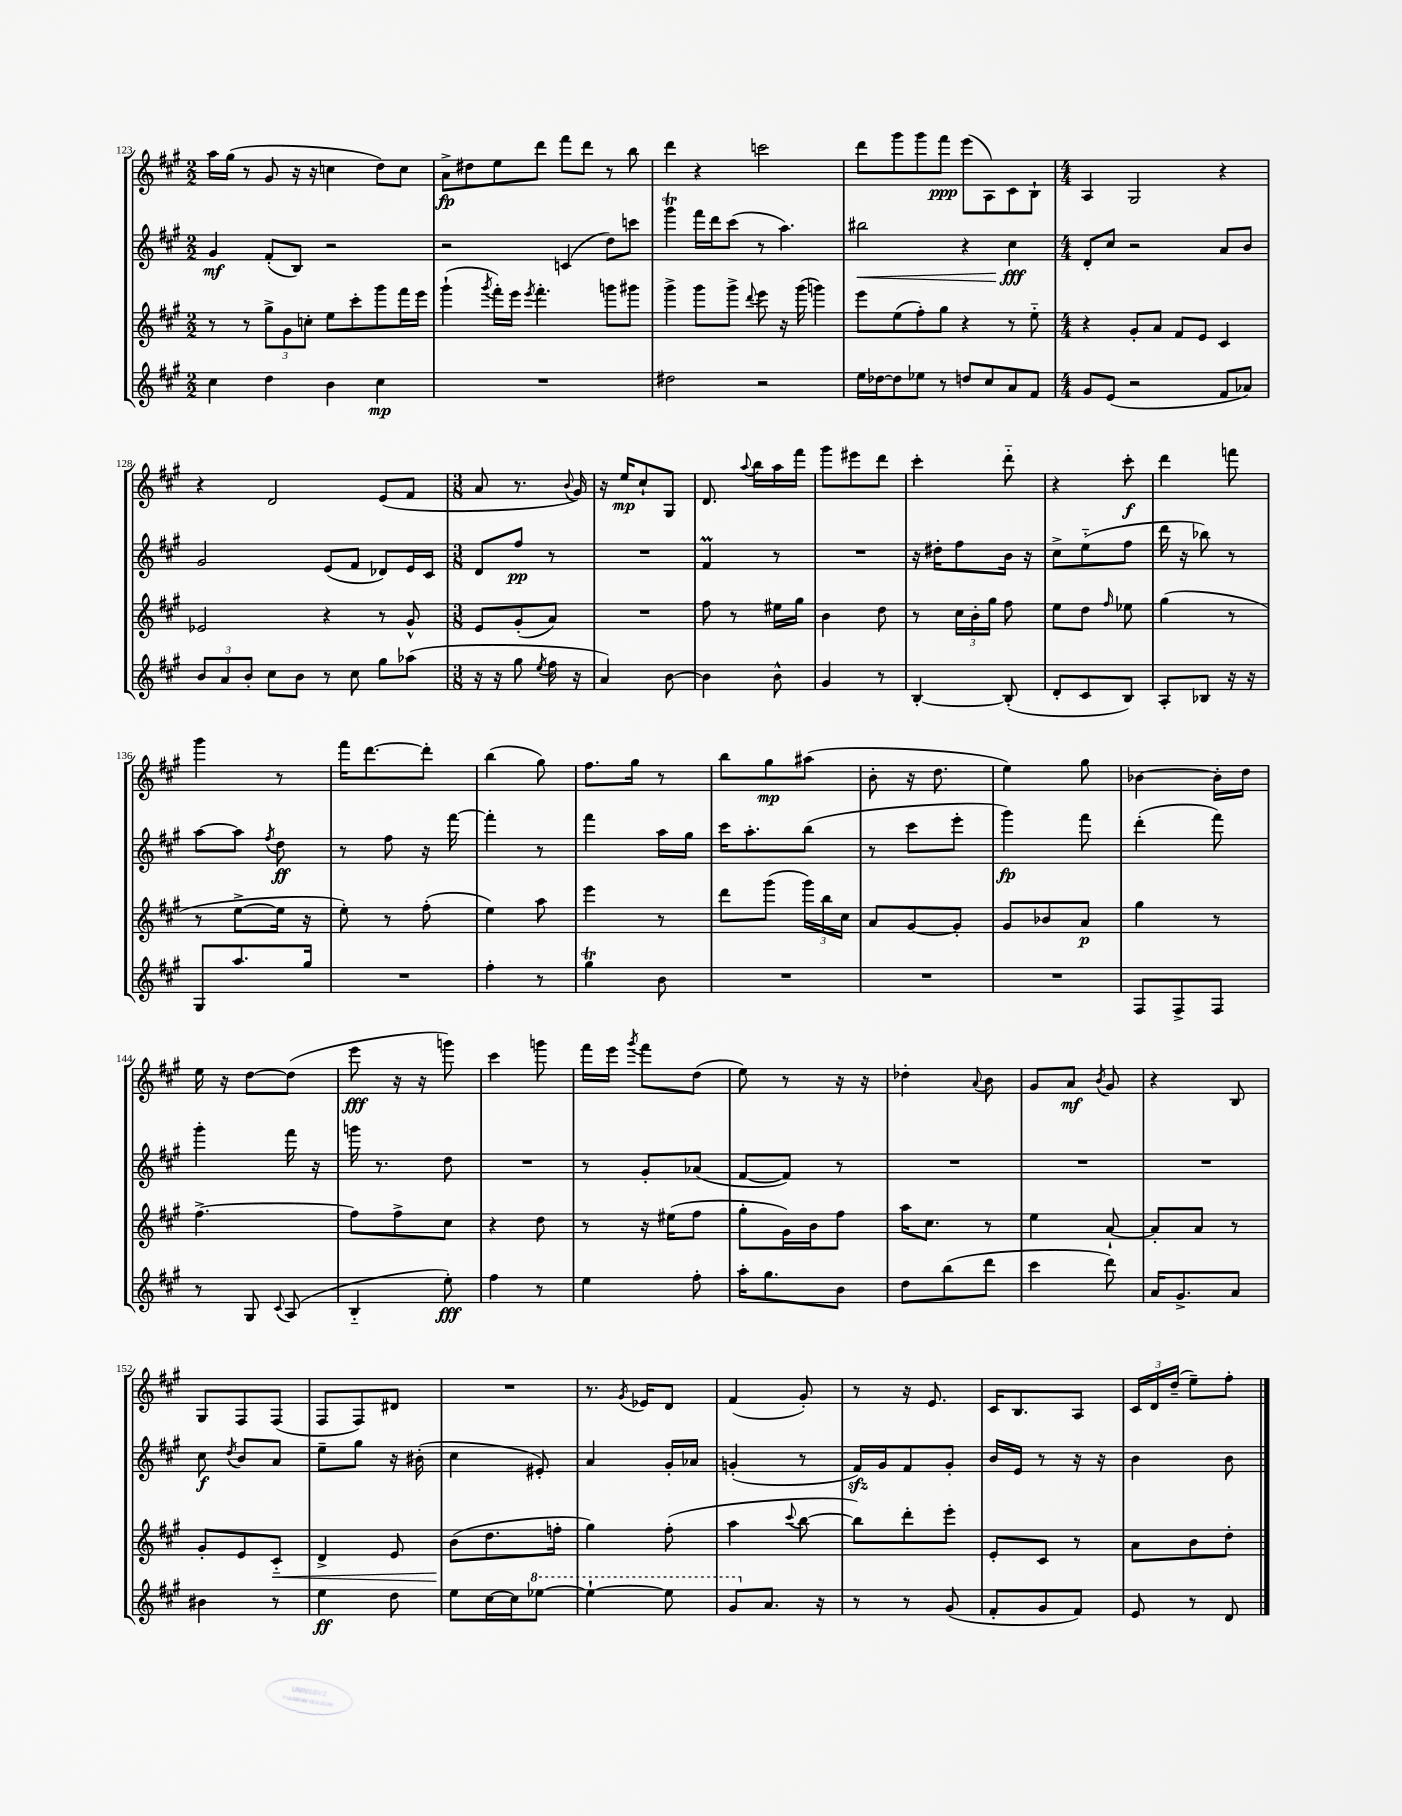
<<
\new StaffGroup <<
\new Staff = "s0" {
    \clef treble \key a \major \numericTimeSignature \time 2/2
    \autoBeamOff a''16[ gis''16]( r8 gis'8 r16 r16 c''4 d''8[) c''8] |
    a'8[->\fp dis''8 e''8 d'''8] fis'''8[ d'''8] r8 b''8 |
    d'''4 r4 c'''2 |
    d'''8[ gis'''8 gis'''8 fis'''8]\ppp e'''8[( a8) cis'8 b8]-! |
    \numericTimeSignature \time 4/4 a4 gis2 r4 |
    r4 d'2 e'8[( fis'8] |
    \numericTimeSignature \time 3/8 a'8 r8. \appoggiatura { b'8 } gis'16) |
    r16 e''16[\mp cis''8-! gis8] |
    d'8. \appoggiatura { a''8 } b''16[ a''16 fis'''16] |
    gis'''8[ eis'''8 d'''8] |
    cis'''4-. d'''8-_ |
    r4 cis'''8-.\f |
    d'''4 f'''8 |
    gis'''4 r8 |
    fis'''16[ d'''8.~ d'''8]-. |
    b''4( gis''8) |
    fis''8.[ gis''16] r8 |
    b''8[ gis''8\mp ais''8]( |
    b'8-. r16 d''8. |
    e''4) gis''8 |
    bes'4~ bes'16[-. d''16] |
    e''16 r16 d''8[~ d''8]( |
    e'''8\fff r16 r16 g'''8) |
    cis'''4 g'''8 |
    fis'''16[ e'''16] \acciaccatura { gis'''8 } fis'''8[ d''8]( |
    e''8) r8 r16 r16 |
    des''4-. \appoggiatura { a'8 } b'8 |
    gis'8[ a'8]\mf \acciaccatura { b'8 } gis'8 |
    r4 b8 |
    gis8[ fis8 fis8]( |
    fis8[ fis8) dis'8] |
    R4. |
    r8. \acciaccatura { gis'8 } ees'16[ d'8] |
    fis'4( gis'8-.) |
    r8 r16 e'8. |
    cis'16[ b8. a8] |
    \tuplet 3/2 { cis'16[ d'16 d''16]--( } e''8[--) fis''8]-. \bar "|." |
}
\new Staff = "s1" {
    \clef treble \key a \major \numericTimeSignature \time 2/2
    \autoBeamOff gis'4\mf fis'8[-.( b8]) r2 |
    r2 c'4( d''8[) c'''8] |
    gis'''4\trill fis'''16[ d'''16 cis'''8]( r8 a''4.) |
    bis''2\< r4 cis''4\fff\! |
    \numericTimeSignature \time 4/4 d'8[-. cis''8] r2 a'8[ b'8] |
    gis'2 e'8[( fis'8] des'8[) e'16 cis'16] |
    \numericTimeSignature \time 3/8 d'8[ fis''8]\pp r8 |
    R4. |
    fis'4\prall r8 |
    R4. |
    r16 dis''16[-. fis''8 b'16] r16 |
    cis''8[-> e''8-_( fis''8] |
    d'''16 r16 bes''8) r8 |
    a''8[~ a''8] \acciaccatura { fis''8 } d''8\ff |
    r8 fis''8 r16 fis'''16~ |
    fis'''4-. r8 |
    fis'''4 a''16[ gis''16] |
    cis'''16[ a''8.-. b''8]( |
    r8 cis'''8[ e'''8]-. |
    gis'''4\fp) fis'''8 |
    d'''4-.( fis'''8) |
    gis'''4-. fis'''16 r16 |
    g'''16 r8. d''8 |
    R4. |
    r8 gis'8[-. aes'8]( |
    fis'8[~ fis'8]) r8 |
    R4. |
    R4. |
    R4. |
    cis''8\f \acciaccatura { d''8 } b'8[ a'8] |
    e''8[-- gis''8] r16 bis'16-.( |
    cis''4 eis'8-.) |
    a'4 gis'16[-. aes'16] |
    g'4-.( r8 |
    fis'16[\sfz) gis'16 fis'8 gis'8]-. |
    b'16[ e'16] r8 r16 r16 |
    b'4 b'8 \bar "|." |
}
\new Staff = "s2" {
    \clef treble \key a \major \numericTimeSignature \time 2/2
    \autoBeamOff r8 r8 \tuplet 3/2 { gis''8[-> gis'8 c''8]-. } e''8[ cis'''8-. gis'''8 fis'''16 e'''16] |
    gis'''4-!( \acciaccatura { gis'''8 } fis'''16[-.) e'''16] \acciaccatura { e'''8 } fis'''4.-. g'''8[ gis'''8] |
    gis'''4-> gis'''8[ gis'''8]-> \appoggiatura { d'''8 } e'''8 r16 gis'''16( g'''4) |
    e'''8[ e''8( fis''8-.) gis''8] r4 r8 e''8-_ |
    \numericTimeSignature \time 4/4 r4 gis'8[-. a'8] fis'8[ e'8] cis'4 |
    ees'2 r4 r8 gis'8-^ |
    \numericTimeSignature \time 3/8 e'8[ gis'8-.( a'8]) |
    R4. |
    fis''8 r8 eis''16[ gis''16] |
    b'4 d''8 |
    r8 \tuplet 3/2 { cis''16[ b'16-. gis''16] } fis''8 |
    e''8[ d''8] \grace { fis''16 } ees''8 |
    gis''4( r8 |
    r8 e''8[~-> e''16] r16 |
    e''8-.) r8 fis''8-.( |
    e''4) a''8 |
    e'''4 r8 |
    d'''8[ gis'''8]( \tuplet 3/2 { gis'''16[) b''16 cis''16] } |
    a'8[ gis'8~ gis'8]-. |
    gis'8[ bes'8 a'8]\p |
    gis''4 r8 |
    fis''4.~-> |
    fis''8[ fis''8-> cis''8] |
    r4 d''8 |
    r8 r16 eis''16[( fis''8] |
    gis''8[-. gis'16) b'16 fis''8] |
    a''16[ cis''8.] r8 |
    e''4 a'8~-! |
    a'8[-. a'8] r8 |
    gis'8[-. e'8 cis'8]-_\< |
    d'4-> e'8 |
    b'8[\!( d''8. f''16]-. |
    gis''4) fis''8-.( |
    a''4 \appoggiatura { cis'''8 } b''8~ |
    b''8[) d'''8-. e'''8]-. |
    e'8[-. cis'8] r8 |
    a'8[ b'8 d''8]-. \bar "|." |
}
\new Staff = "s3" {
    \clef treble \key a \major \numericTimeSignature \time 2/2
    \autoBeamOff cis''4 d''4 b'4 cis''4\mp |
    R1 |
    dis''2 r2 |
    e''16[ des''16~ des''8 ees''8] r8 d''8[ cis''8 a'8 fis'8] |
    \numericTimeSignature \time 4/4 gis'8[ e'8]( r2 fis'8[ aes'8]) |
    \tuplet 3/2 { b'8[ a'8 b'8]-. } cis''8[ b'8] r8 cis''8 gis''8[ aes''8]( |
    \numericTimeSignature \time 3/8 r16 r16 gis''8 \acciaccatura { e''8 } fis''16 r16 |
    a'4) b'8~ |
    b'4 b'8-^ |
    gis'4 r8 |
    b4~-. b8-.( |
    d'8[-. cis'8 b8]) |
    a8[-. bes8] r16 r16 |
    gis8[ a''8. gis''16] |
    R4. |
    fis''4-. r8 |
    gis''4\trill b'8 |
    R4. |
    R4. |
    R4. |
    fis8[ fis8-> fis8] |
    r8 gis8 \appoggiatura { cis'8 } a8( |
    b4-_ e''8-.\fff) |
    fis''4 r8 |
    e''4 fis''8-. |
    a''16[-. gis''8. b'8] |
    d''8[ b''8( d'''8] |
    cis'''4 d'''8) |
    a'16[ gis'8.-> a'8] |
    bis'4 r8 |
    e''4\ff d''8 |
    e''8[ cis''16~ cis''16 \ottava #1 ees'''8]~ |
    ees'''4~-! ees'''8 |
    gis''8[ \ottava #0 a'8.] r16 |
    r8 r8 gis'8( |
    fis'8[-. gis'8 fis'8]) |
    e'8 r8 d'8 \bar "|." |
}
>>
>>
\layout { \context { \Score currentBarNumber = #123 } }
